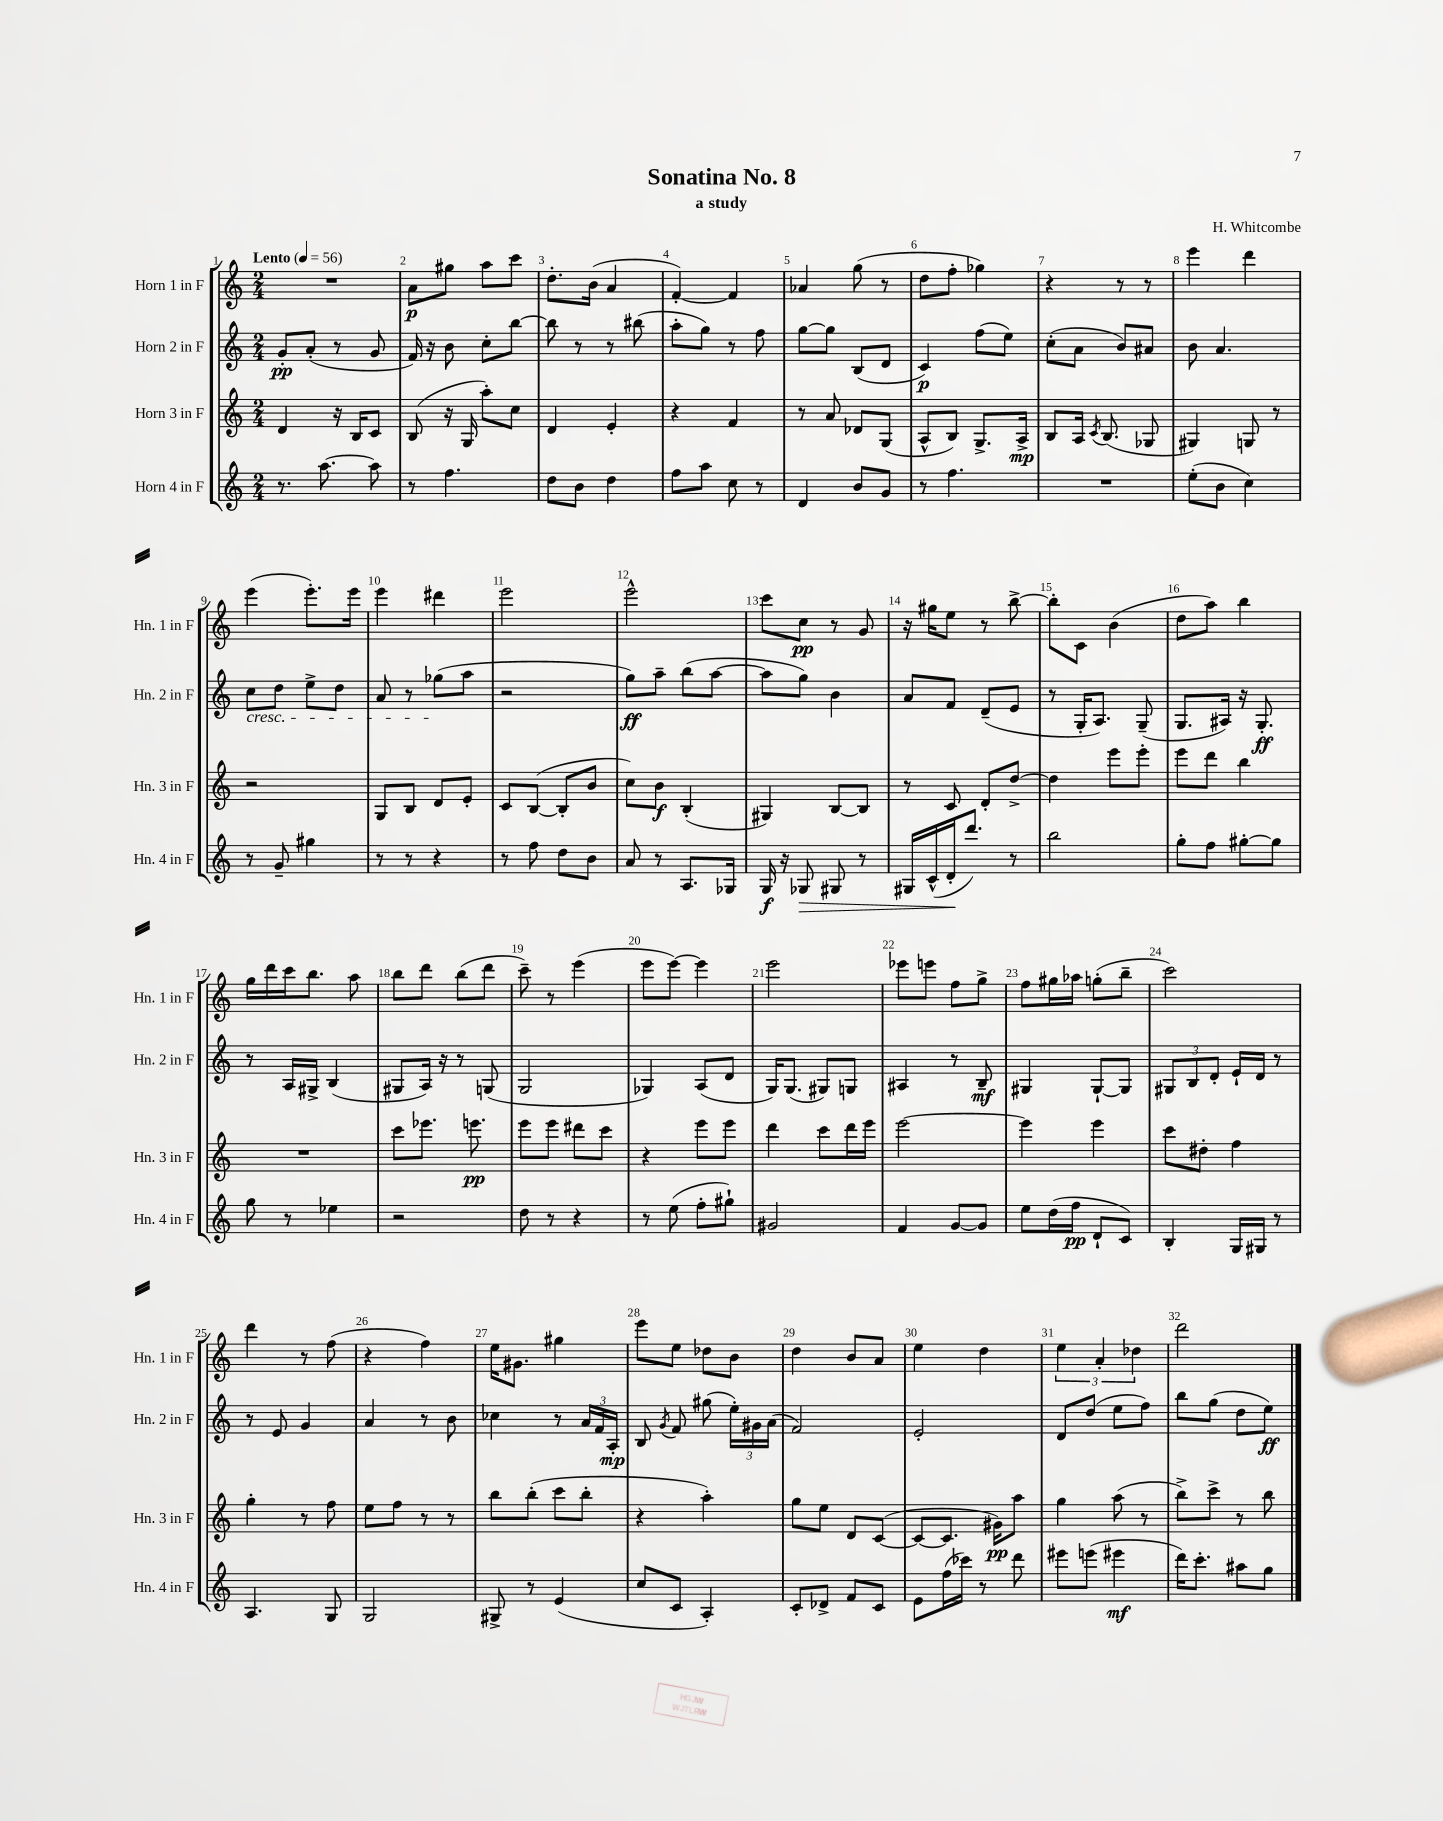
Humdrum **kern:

**kern	**kern	**kern	**kern
*staff4	*staff3	*staff2	*staff1
*clefG2	*clefG2	*clefG2	*clefG2
*k[]	*k[]	*k[]	*k[]
*M2/4	*M2/4	*M2/4	*M2/4
*MM56	*MM56	*MM56	*MM56
8.r	4d/	8g'/L	2r
.	.	(8a'/J	.
[8.aa\	.	.	.
.	16r	8r	.
.	16B/LK	.	.
8aa\]	8c/J	8g/	.
=	=	=	=
8r	(8B/	16f/)	8a\L
.	.	16r	.
4.ff\	16r	8b\	8gg#\J
.	16G/	.	.
.	8aa'\L)	8cc'\L	8aa\L
.	8cc\J	[8bb\J	8ccc\J
=	=	=	=
8dd\L	4d/	8bb\]	8.dd'\L
8b\J	.	8r	.
.	.	.	(16b\Jk
4dd\	4e'/	8r	4a/
.	.	(8bb#\	.
=	=	=	=
8ff\L	4r	8aa'\L	[4f'/)
8aa\J	.	8gg\J)	.
8cc\	4f/	8r	4f/]
8r	.	8ff\	.
=	=	=	=
4d/	8r	[8gg\L	4a-/
.	8a/	8gg\]J	.
8b/L	8d-/L	(8B/L	(8gg\
8g/J	(8G/J	8d/J	8r
=	=	=	=
8r	8A^^/L	4c/)	8dd\L
4.ff\	8B/J)	.	8ff'\J
.	8.G^/L	(8ff\L	4gg-\)
.	.	8ee\J)	.
.	16A^/Jk	.	.
=	=	=	=
2r	8B/L	(8cc'\L	4r
.	16A/Jk	8a\J	.
.	8qc/	.	.
.	(8.B/	.	.
.	.	8b/L)	8r
.	8G-/	8a#/J	8r
=	=	=	=
(8ee'\L	4G#/)	8b\	4eee\
8b\J	.	4.a/	.
4cc\)	8G/	.	4ddd\
.	8r	.	.
=	=	=	=
8r	2r	8cc\L	(4eee\
8g~/	.	8dd\J	.
4gg#\	.	8ee^\L	8.eee'\L)
.	.	8dd\J	.
.	.	.	16eee\Jk
=	=	=	=
8r	8G/L	8a/	4eee\
8r	8B/J	8r	.
4r	8d/L	(8gg-\L	4ddd#\
.	8e'/J	8aa\J	.
=	=	=	=
8r	8c/L	2r	2eee\
8ff\	([8B/J	.	.
8dd\L	8B'/]L	.	.
8b\J	8b/J	.	.
=	=	=	=
8a/	8cc\L)	8gg\L)	2eee^^\
8r	8b\J	8aa~\J	.
8.A/L	(4B'/	(8bb\L	.
.	.	[8aa\J	.
16G-/Jk	.	.	.
=	=	=	=
16G/	4G#/)	8aa\]L	8ccc\L
16r	.	.	.
8G-/	.	8gg\J)	8cc\J
8G#/	[8B/L	4b\	8r
8r	8B/]J	.	8g/
=	=	=	=
16G#/LL	8r	8a/L	16r
(16c^^/	.	.	16gg#\LK
16d'/J	8c/	8f/J	8ee\J
8.ddd/J)	.	.	.
.	8d'/L	(8d~/L	8r
8r	[8dd^/J	8e/J	[8bb^\
=	=	=	=
2bb\	4dd\]	8r	8bb'\]L
.	.	16G'/LK	8c\J
.	.	8.A/J)	.
.	8eee\L	.	(4b\
.	8eee'\J	(8G~/	.
=	=	=	=
8gg'\L	8eee\L	8.G/L	8dd\L
8ff\J	8ddd\J	.	8aa\J)
.	.	16A#/Jk)	.
[8gg#'\L	4bb\	16r	4bb\
.	.	8.G'/	.
8gg#\]J	.	.	.
=	=	=	=
8gg\	2r	8r	16gg\LL
.	.	.	16ddd\
8r	.	16A/LL	16ccc\J
.	.	16G#^/JJ	8.bb\J
4ee-\	.	(4B/	.
.	.	.	8aa\
=	=	=	=
2r	8ccc\L	8G#/L	8bb\L
.	8.eee-\J	16A/Jk)	8ddd\J
.	.	16r	.
.	.	8r	(8bb\L
.	8.eee\	.	.
.	.	(8G/	8ddd\J
=	=	=	=
8dd\	8eee\L	2G/	8ccc~\)
8r	8eee\J	.	8r
4r	8ddd#\L	.	(4eee\
.	8ccc\J	.	.
=	=	=	=
8r	4r	4G-/)	8eee\L
(8ee\	.	.	[8eee\J)
8ff'\L	8eee\L	(8A/L	4eee\]
8gg#`\J)	8eee\J	8d/J	.
=	=	=	=
2g#/	4ddd\	16G/LK)	2eee\
.	.	(8.G/J	.
.	8ccc\L	8G#/L)	.
.	16ddd\L	8G/J	.
.	16eee\JJ	.	.
=	=	=	=
4f/	[2eee\	4A#/	8eee-\L
.	.	.	8eee\J
[8g/L	.	8r	8ff\L
8g/]J	.	8B~/	8gg^\J
=	=	=	=
8ee\L	4eee\]	4G#/	8ff\L
(16dd\L	.	.	16gg#\L
16ff\JJ	.	.	16aa-\JJ
8d`/L	4eee\	[8G#`/L	(8gg'\L
8c/J)	.	8G#/]J	8bb~\J
=	=	=	=
4B'/	8ccc\L	12G#/L	2ccc\)
.	.	12B/	.
.	8dd#'\J	.	.
.	.	12d'/J	.
16G/LL	4ff\	16e`/LL	.
16G#/JJ	.	16d/JJ	.
8r	.	8r	.
=	=	=	=
4.A/	4gg'\	8r	4ddd\
.	.	8e/	.
.	8r	4g/	8r
8G/	8ff\	.	(8ff\
=	=	=	=
2G/	8ee\L	4a/	4r
.	8ff\J	.	.
.	8r	8r	4ff\)
.	8r	8b\	.
=	=	=	=
8G#^/	8bb\L	4cc-\	16ee\LK
.	.	.	8.g#\J
8r	(8bb'\J	.	.
(4e/	8ccc\L	8r	4gg#\
.	8bb'\J	24a/LL	.
.	.	24f/	.
.	.	24A'/JJ	.
=	=	=	=
8cc/L	4r	8B/	8eee\L
.	.	8qg/	.
8c/J	.	8f/	8ee\J
4A'/)	4aa'\)	(8gg#\	8dd-\L
.	.	24ee'\LL)	8b\J
.	.	24g#\	.
.	.	(24a\JJ	.
=	=	=	=
8c'/L	8gg\L	2f/)	4dd\
8d-^/J	8ee\J	.	.
8f/L	8d/L	.	8b/L
8c/J	([8c/J	.	8a/J
=	=	=	=
8e\L	8c/_L	2e'/	4ee\
(16ff\L	8.c/]J	.	.
16ccc-\JJ)	.	.	.
8r	.	.	4dd\
.	16g#\LK)	.	.
8ddd\	8aa\J	.	.
=	=	=	=
8eee#\L	4gg\	8d/L	6ee\
(8eee\J	.	(8dd/J	.
.	.	.	6a'/
4eee#\	(8aa\	8ee\L	.
.	.	.	6dd-\
.	8r	8ff\J)	.
=	=	=	=
16ddd\LK)	8bb^\L)	8bb\L	2ddd\
8.ccc'\J	.	.	.
.	8ccc^\J	(8gg\J	.
8aa#\L	8r	8dd\L	.
8gg\J	8bb\	8ee\J)	.
==	==	==	==
*-	*-	*-	*-
